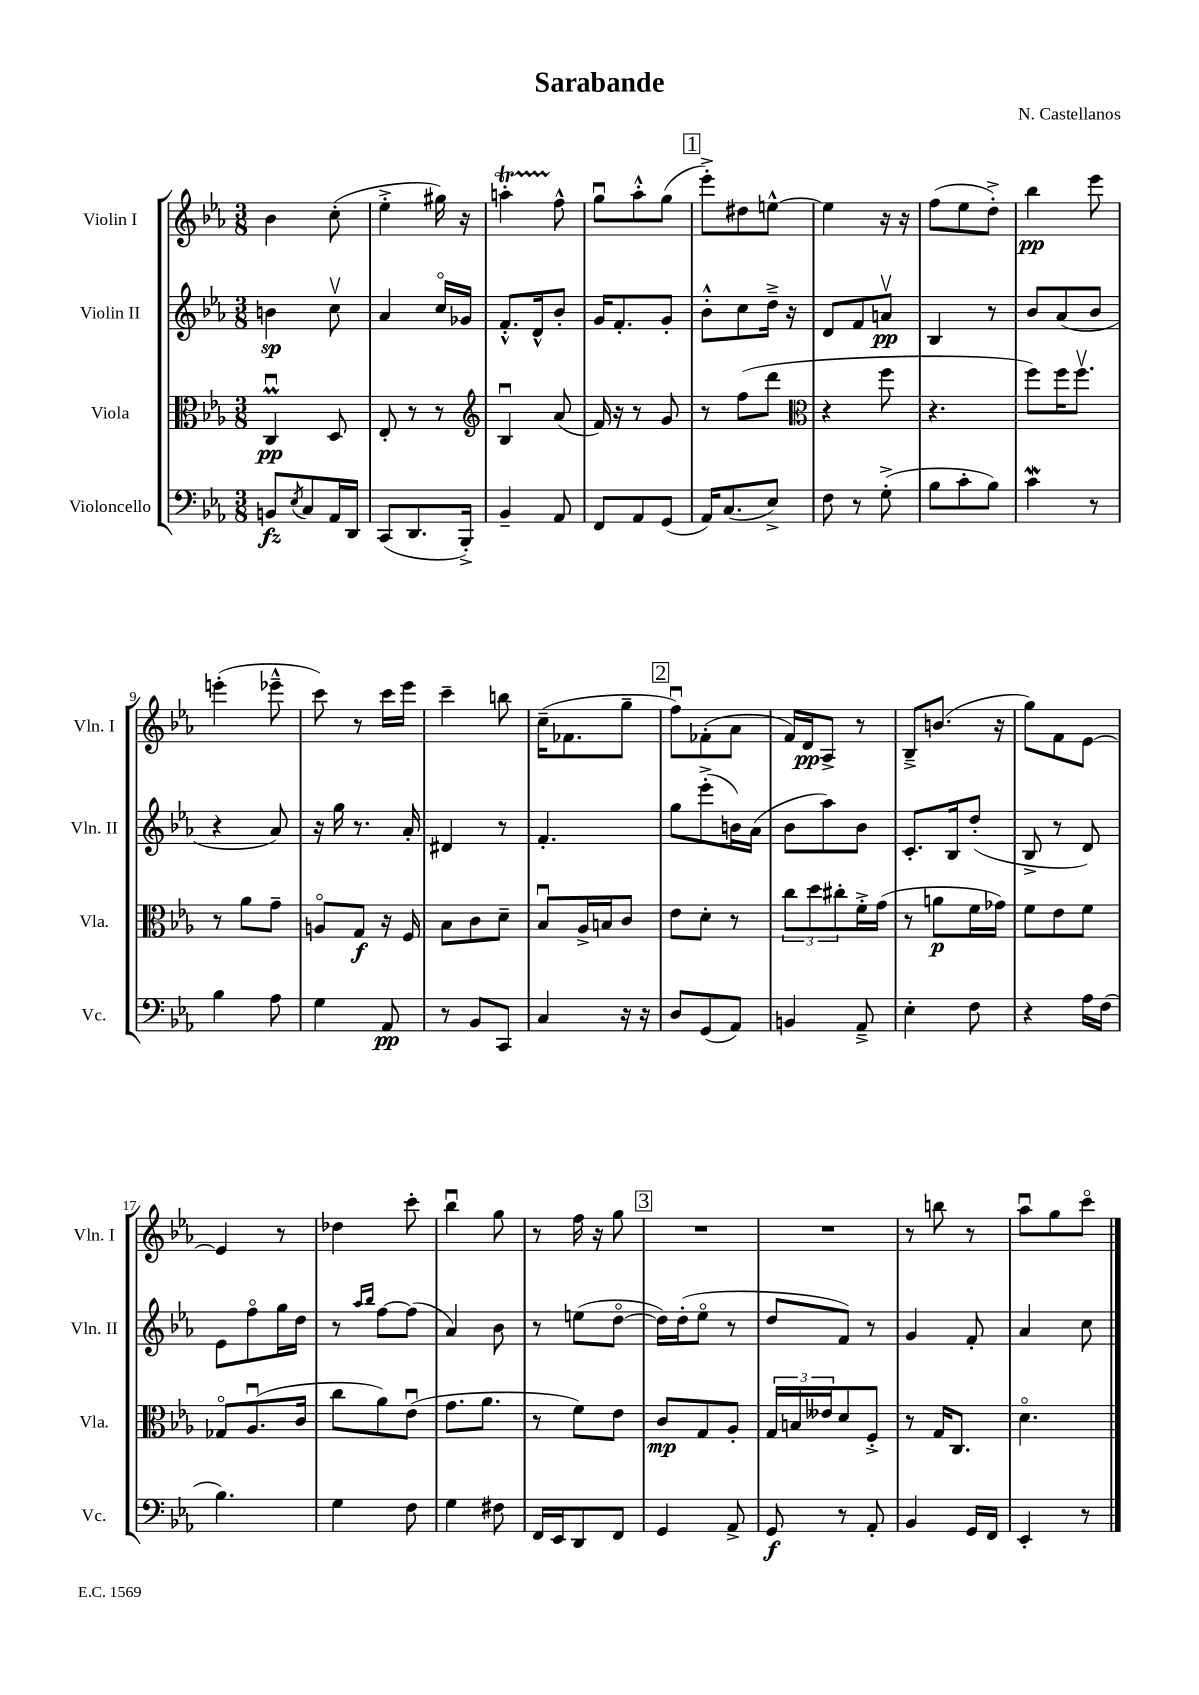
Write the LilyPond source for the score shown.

\header { title = "Sarabande" composer = "N. Castellanos" }
<<
\new StaffGroup <<
\new Staff = "s0" \with { instrumentName = "Violin I" shortInstrumentName = "Vln. I" } {
    \clef treble \key ees \major \numericTimeSignature \time 3/8
    bes'4 c''8-.( |
    ees''4-.-> gis''16) r16 |
    a''4-.\startTrillSpan f''8-^\stopTrillSpan |
    g''8\downbow aes''8-.-^ g''8( |
    \mark \markup { \box "1" } ees'''8-.->) dis''8 e''8~-^ |
    e''4 r16 r16 |
    f''8( ees''8 d''8-.->) |
    bes''4\pp ees'''8 |
    e'''4-.( ees'''8---^ |
    c'''8) r8 c'''16 ees'''16 |
    c'''4-- b''8 |
    c''16--( fes'8. g''8-- |
    \mark \markup { \box "2" } f''8\downbow) fes'8-.( aes'8 |
    f'16) d'16\pp aes8-> r8 |
    bes8---> b'8.( r16 |
    g''8) f'8 ees'8~ |
    ees'4 r8 |
    des''4 c'''8-. |
    bes''4\downbow g''8 |
    r8 f''16 r16 g''8 |
    \mark \markup { \box "3" } R4. |
    R4. |
    r8 b''8 r8 |
    aes''8\downbow g''8 c'''8\flageolet \bar "|." |
}
\new Staff = "s1" \with { instrumentName = "Violin II" shortInstrumentName = "Vln. II" } {
    \clef treble \key ees \major \numericTimeSignature \time 3/8
    b'4\sp c''8\upbow |
    aes'4 c''16\flageolet ges'16 |
    f'8.-.-^ d'16-^ bes'8-. |
    g'16 f'8.-. g'8-. |
    \mark \markup { \box "1" } bes'8-.-^ c''8 d''16---> r16 |
    d'8 f'8 a'8\upbow\pp |
    bes4 r8 |
    bes'8 aes'8( bes'8 |
    r4 aes'8) |
    r16 g''16 r8. aes'16-. |
    dis'4 r8 |
    f'4.-. |
    \mark \markup { \box "2" } g''8 ees'''8-.->( b'16) aes'16( |
    bes'8 aes''8) bes'8 |
    c'8.-. bes16 d''8-.( |
    bes8-> r8 d'8) |
    ees'8 f''8\flageolet g''16 d''16 |
    r8 \grace { aes''16 bes''16 } f''8~ f''8( |
    aes'4) bes'8 |
    r8 e''8( d''8~\flageolet |
    \mark \markup { \box "3" } d''16) d''16-.( ees''8\flageolet r8 |
    d''8 f'8) r8 |
    g'4 f'8-. |
    aes'4 c''8 \bar "|." |
}
\new Staff = "s2" \with { instrumentName = "Viola" shortInstrumentName = "Vla." } {
    \clef alto \key ees \major \numericTimeSignature \time 3/8
    c4\downbow\prall\pp d8 |
    ees8-. r8 r8 |
    \clef treble bes4\downbow aes'8( |
    f'16) r16 r8 g'8 |
    \mark \markup { \box "1" } r8 f''8( d'''8 |
    \clef alto r4 f''8 |
    r4. |
    f''8) f''16 f''8.\upbow |
    r8 aes'8 g'8-- |
    a8\flageolet g8\f r16 f16 |
    bes8 c'8 d'8-- |
    bes8\downbow aes16-> b16 c'8 |
    \mark \markup { \box "2" } ees'8 d'8-. r8 |
    \tuplet 3/2 { c''8 d''8 cis''8-. } f'16-.-> g'16( |
    r8 a'8\p f'16 ges'16) |
    f'8 ees'8 f'8 |
    ges8\flageolet aes8.\downbow( c'16 |
    c''8 aes'8) ees'8\downbow( |
    g'8. aes'8. |
    r8 f'8) ees'8 |
    \mark \markup { \box "3" } c'8\mp g8 aes8-. |
    \tuplet 3/2 { g16 b16 eeses'16 } d'8 f8-.-> |
    r8 g16 c8. |
    d'4.\flageolet \bar "|." |
}
\new Staff = "s3" \with { instrumentName = "Violoncello" shortInstrumentName = "Vc." } {
    \clef bass \key ees \major \numericTimeSignature \time 3/8
    b,8\fz \acciaccatura { ees8 } c8 aes,16 d,16 |
    c,8( d,8. bes,,16-.->) |
    bes,4-- aes,8 |
    f,8 aes,8 g,8( |
    \mark \markup { \box "1" } aes,16) c8.( ees8->) |
    f8 r8 g8-.->( |
    bes8 c'8-. bes8) |
    c'4\mordent r8 |
    bes4 aes8 |
    g4 aes,8\pp |
    r8 bes,8 c,8 |
    c4 r16 r16 |
    \mark \markup { \box "2" } d8 g,8( aes,8) |
    b,4 aes,8---> |
    ees4-. f8 |
    r4 aes16 f16( |
    bes4.) |
    g4 f8 |
    g4 fis8 |
    f,16 ees,16 d,8 f,8 |
    \mark \markup { \box "3" } g,4 aes,8-> |
    g,8\f r8 aes,8-. |
    bes,4 g,16 f,16 |
    ees,4-. r8 \bar "|." |
}
>>
>>
